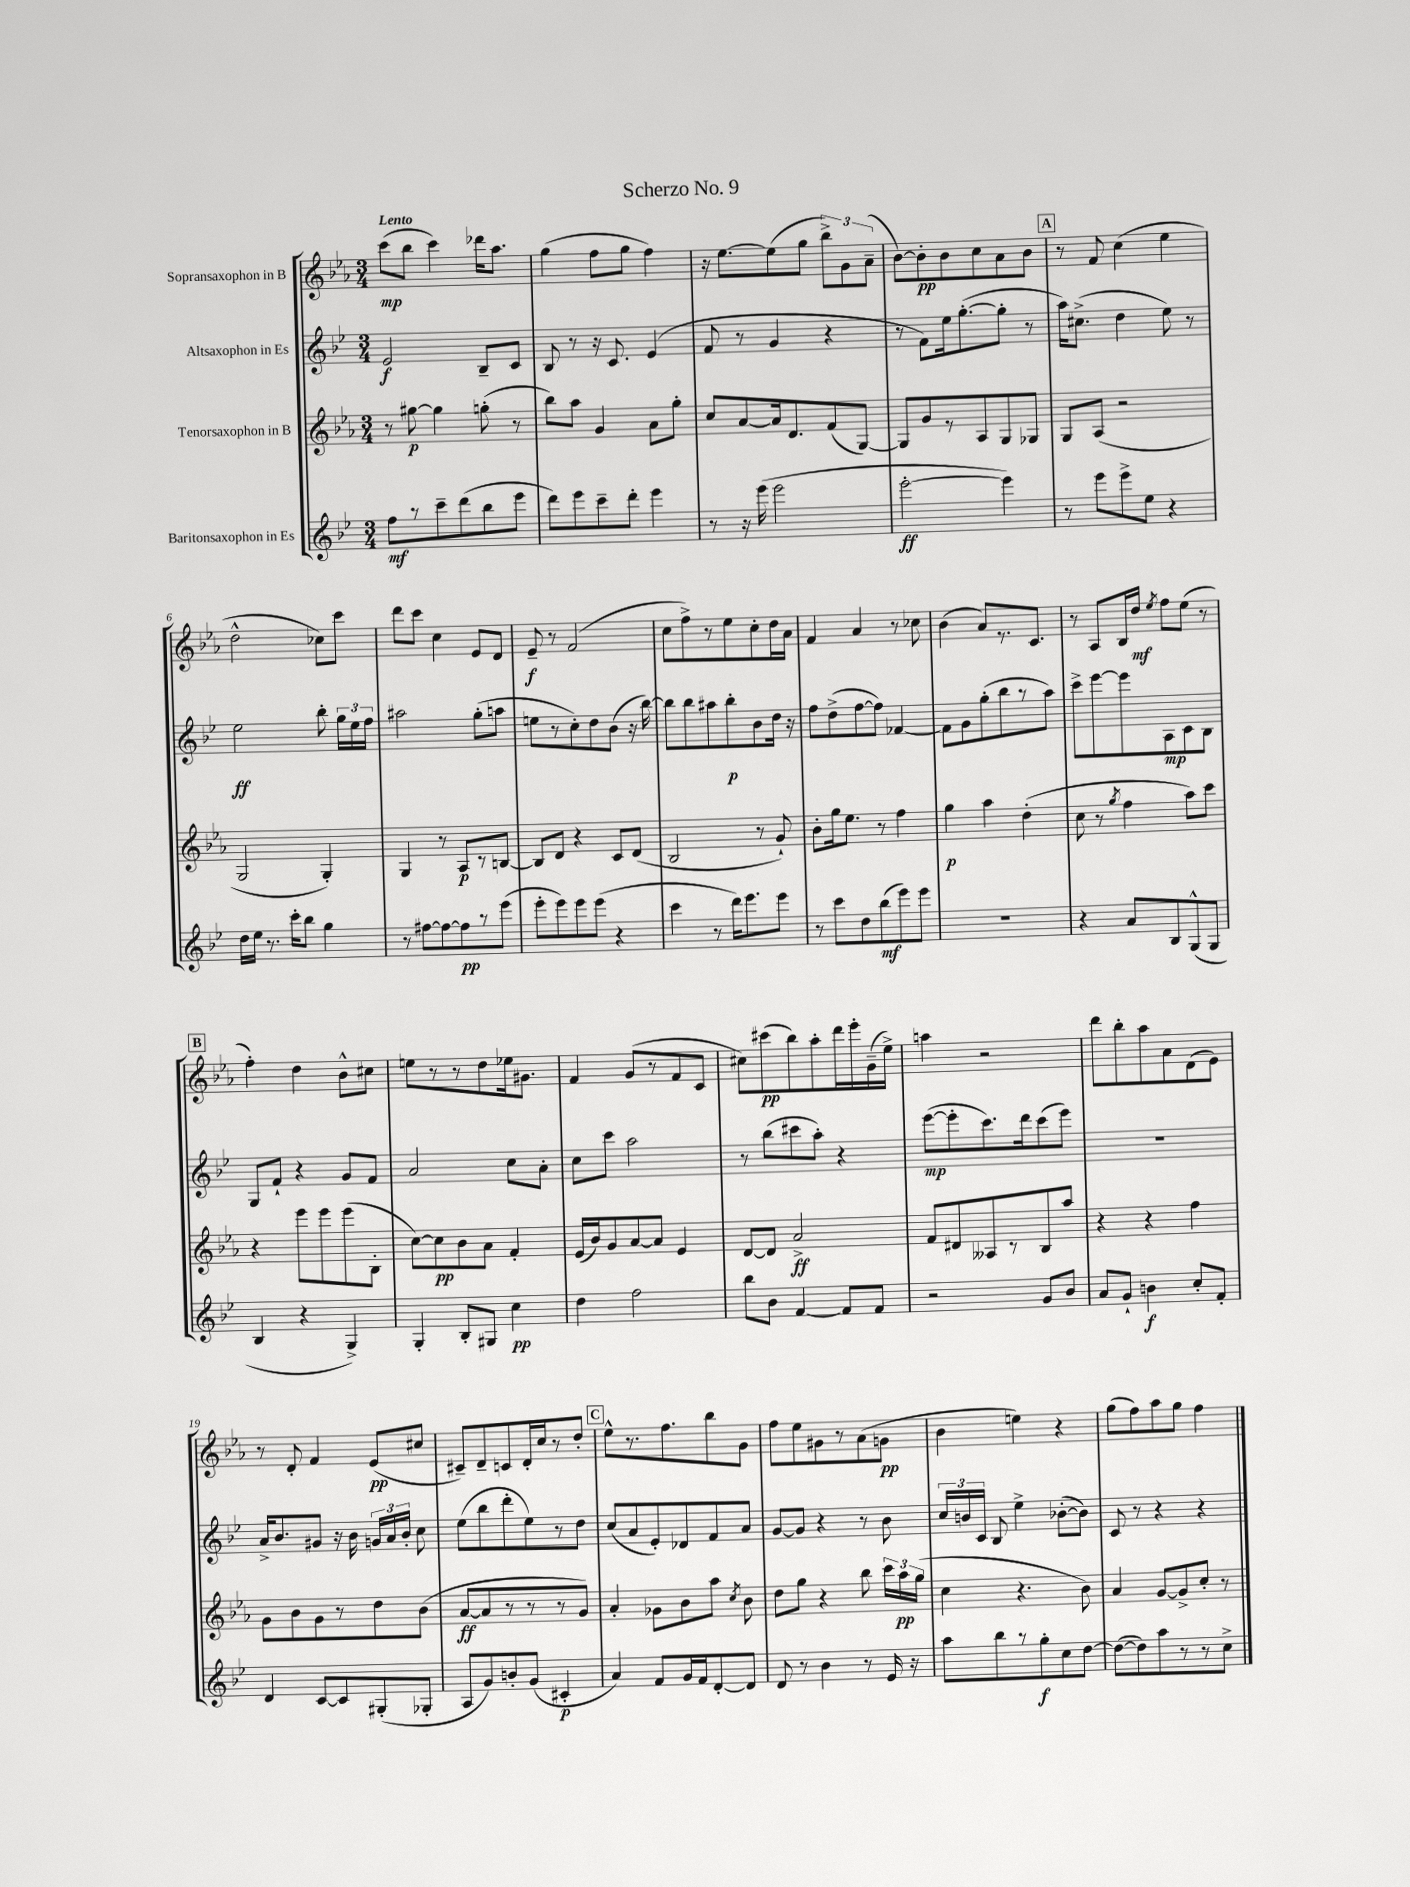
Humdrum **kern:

**kern	**kern	**kern	**kern
*staff4	*staff3	*staff2	*staff1
*clefG2	*clefG2	*clefG2	*clefG2
*k[b-e-]	*k[b-e-a-]	*k[b-e-]	*k[b-e-a-]
*M3/4	*M3/4	*M3/4	*M3/4
8ff\L	8r	2e-/	(8ccc\L
8r	[8gg#\	.	8bb-\J
8ccc~\	4gg#\]	.	4ccc\)
(8ddd\	.	.	.
8bb-\	(8gg'\	8B-~/L	16ddd-\LK
.	.	.	8.aa-\J
8eee-\J	8r	8c/J	.
=	=	=	=
8ddd\L)	8bb-\L)	8B-/	(4gg\
8eee-\	8aa-\J	8r	.
8ccc~\	4g/	16r	8ff\L
.	.	8.c/	.
8ddd'\J	.	.	8gg\J
4eee-\	8a-\L	(4e-/	4ff\)
.	8gg'\J	.	.
=	=	=	=
8r	8cc/L	8f/	16r
.	.	.	[8.ee-\L
16r	[8a-/	8r	.
(16eee-\	.	.	.
2eee-\	16a-/]k	4g/	(8ee-\]
.	8.d/	.	.
.	.	.	8gg\J
.	(8f/	4r	12bb-^\L)
.	.	.	12g\
.	[8G/J)	.	.
.	.	.	(12a-~\J
=	=	=	=
[2eee-'\	8G/]L	8r	[8b-\L)
.	8g/	8f\L)	8b-'\]
.	8r	16ee-\k	8b-\
.	.	([8.gg'\	.
.	8A-/	.	8cc\
4eee-\])	8G/	8gg'\]J	8a-\
.	8G-/J	8r	8b-\J
=	=	=	=
8r	8G/L	16aa\LK)	8r
.	.	(8.cc#^\J	.
8eee-\L	(8A-/J	.	8f/
8eee-^\	2r	4dd\	(4cc\
8ee-\J	.	.	.
4r	.	8ee-\)	4ee-\
.	.	8r	.
=	=	=	=
16dd\LL	2G/	2ee-\	2dd^^\
16ee-\JJ	.	.	.
8.r	.	.	.
16ccc'\LK	.	.	.
8bb-\J	.	.	.
4gg\	4G'/)	8bb-'\	8cc-\L)
.	.	24gg\LL	8ccc\J
.	.	24ee-\	.
.	.	24ff\JJ	.
=	=	=	=
8r	4G/	2aa#\	8ddd\L
[8ff#\L	.	.	8ccc\J
8ff#\_	8r	.	4cc\
8ff#\]	8A-/L	.	.
8r	8r	(8gg'\L	8e-/L
(8eee-\J	[8B/J	8aa\J	8d/J
=	=	=	=
8eee-'\L	8B/]L	8ee\L	8e-~/
8eee-\)	8d/J	8r	8r
8eee-\	4r	8cc'\)	(2f/
(8eee-\J	.	8dd\	.
4r	8c/L	(8b-\J	.
.	(8d/J	16r	.
.	.	[16bb-\)	.
=	=	=	=
4ccc\	2B-/	8bb-\]L	8cc\L
.	.	8bb-\	8ff^\)
8r	.	8aa#\	8r
16ddd\LK)	.	8bb-'\	8ee-\
8.eee-\	.	.	.
.	8r	8b-\	8cc'\
8eee-\J	8g`/)	16dd\Jk	16dd\L
.	.	16r	16a-\JJ
=	=	=	=
8r	8b-'\L	8ff\L	4f/
8ccc\L	16gg\k	(8dd^\	.
.	8.ee-\J	.	.
8dd\	.	[8ff\	4a-/
(8bb-\	8r	8ff\]J)	.
8eee-\)	4ff\	[4f-/	8r
8eee-\J	.	.	8cc-\
=	=	=	=
2.r	4gg\	8f-\]L	(4b-\
.	.	8g\	.
.	4aa-\	(8gg'\	8a-/L)
.	.	8bb-\	8.r
.	(4dd'\	8r	.
.	.	.	8.c/J
.	.	8aa\J)	.
=	=	=	=
4r	8cc\	8ccc^\L	8r
.	8r	[8eee-\	8A-/L
.	8qgg/	.	.
8a/L	4ff\	8eee-\]	16B-/L
.	.	.	16dd/JJ
.	.	.	8qee-/
8B-/	.	8A\	8ff\L
(8G^^/	8aa-\L)	8c\	(8ee-\J
8G/J	8ccc\J	8B-\J	8r
=	=	=	=
4B-/	4r	8G/L	4ff'\)
.	.	8f`/J	.
4r	8eee-\L	4r	4dd\
.	8eee-\	.	.
4G^/)	(8eee-\	8g/L	8b-^^\L
.	8B-'\J	8f/J	8cc#\J
=	=	=	=
4G'/	[8cc\L)	2a/	8ee\L
.	8cc\]	.	8r
8B-'/L	8b-\	.	8r
8G#/J	8a-\J	.	8dd\
4cc\	4f'/	8cc\L	16ee-\k
.	.	.	8.g#\J
.	.	8a'\J	.
=	=	=	=
4dd\	(16e-/LL	8cc\L	4f/
.	16b-/J)	.	.
.	8g/	8ccc\J	.
2ff\	[8a-/	2aa\	(8g/L
.	8a-/]J	.	8r
.	4e-/	.	8f/
.	.	.	8c/J
=	=	=	=
8bb-\L	[8d/L	8r	8cc#\L)
8b-\J	8d/]J	(8bb-\L	(8ccc#\
[4f/	2a-^/	8ccc#\	8bb-\)
.	.	8aa'\J)	8aa-'\
8f/]L	.	4r	16ddd\L
.	.	.	16eee-'\
8f/J	.	.	(16g~\
.	.	.	16ee-^\JJ)
=	=	=	=
2r	8f/L	([8eee-\L	4aa\
.	8d#/	8eee-'\]	.
.	8A--/	8.ccc\)	2r
.	8r	.	.
.	.	16ddd\k	.
8g/L	8B-/	(8ccc\	.
8b-/J	8aa-/J	8eee-\J)	.
=	=	=	=
8a/L	4r	2.r	8ddd\L
8g`/J	.	.	8bb-'\
4b\	4r	.	8aa-\
.	.	.	8a-\
8cc'/L	4ff\	.	(8d\
8f'/J	.	.	8e-\J)
=	=	=	=
4d/	8g\L	16a^/LK	8r
.	.	8.b-/	.
.	8b-\	.	8d'/
[8c/L	8g\	8g#/J	4f/
8c/]	8r	16r	.
.	.	16b-\	.
(8G#'/	8dd\	24g/LL	(8e-/L
.	.	24a/	.
.	.	24b-'/JJ	.
8G-'/J	(8b-\J	8cc\	8cc#/J
=	=	=	=
8A/L	[8a-/L	(8ee-\L	8c#~/L)
8g/)	8a-/]	8bb-\	8d~/
8b'/	8r	8ddd'\	8c/
(8g/J	8r	8ee-\)	16d'/L
.	.	.	16cc/J
4c#'/	8r	8r	8r
.	8g/J)	8dd\J	8dd'/J
=	=	=	=
4a/)	4a-'/	(8cc/L	8ee-^^\L
.	.	8a/	8.r
8f/L	8g-\L	8e-'/)	.
.	.	.	8.ff\
16g/L	8b-\	8d-/	.
16f/J	.	.	.
[8d'/	8aa-\J	8f/	8bb-\
.	8qcc/	.	.
8d/]J	8b-\	8a/J	8g\J
=	=	=	=
8d/	8dd\L	[8g/L	8ff\L
8r	8gg\J	8g/]J	8ee-\
4b-\	4r	4r	8g#\
.	.	.	8r
8r	8bb-\	8r	(8a-\
16e-/	24ccc\LL	8b-\	8g\J
.	24aa-\	.	.
16r	.	.	.
.	(24gg\JJ	.	.
=	=	=	=
8aa\L	4cc\	24cc/LL	4b-\
.	.	24b/	.
.	.	24c/JJ	.
8bb-\	.	8B-/	.
8r	4.r	4ee-^\	4ee\)
8gg'\	.	.	.
8cc\	.	([8b-'\L	4r
[8dd\J	8b-\)	8b-\]J)	.
=	=	=	=
(8dd\_L	4a-/	8c/	(8gg\L
8dd\])	.	8r	8ff\)
8aa\	[8g/L	4r	8aa-\
8r	8g^/]	.	8gg\J
8r	8cc'/J	4r	4ff\
8cc^\J	8r	.	.
==	==	==	==
*-	*-	*-	*-
